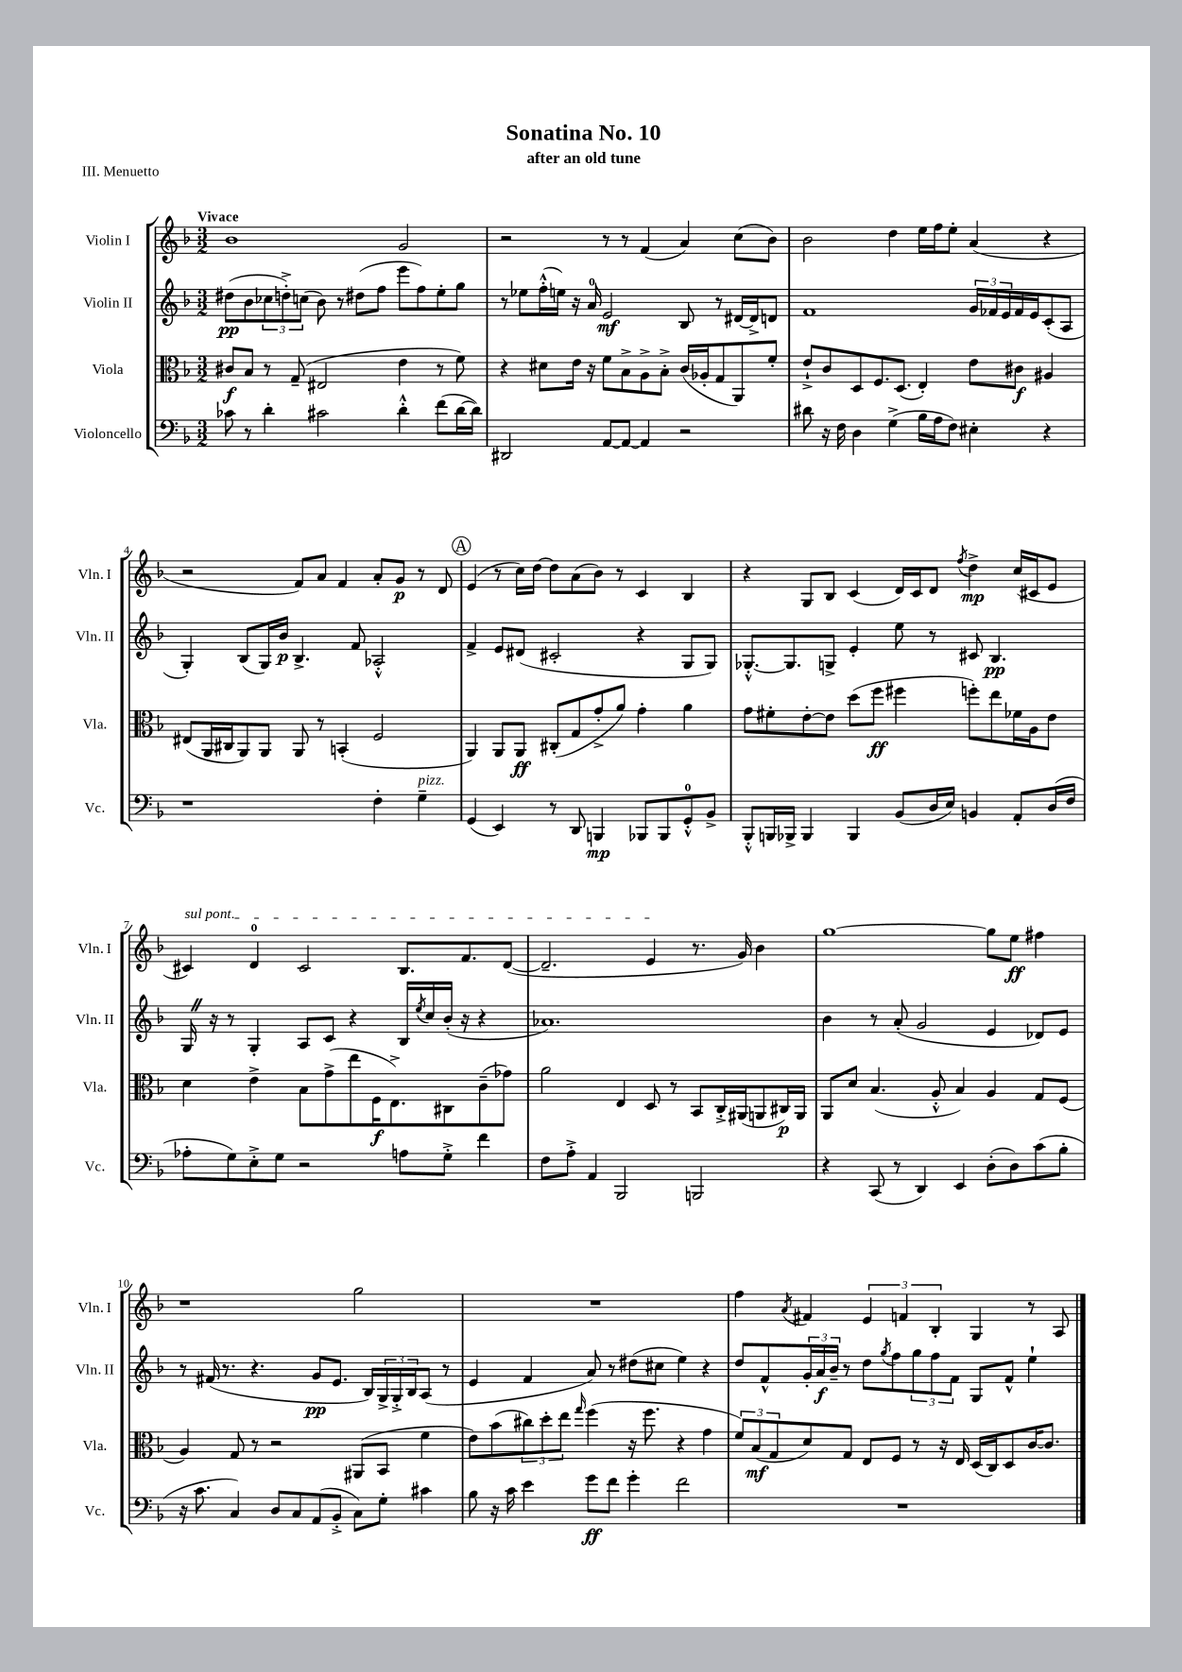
\header { title = "Sonatina No. 10" subtitle = "after an old tune" piece = "III. Menuetto" }
<<
\new StaffGroup <<
\new Staff = "s0" \with { instrumentName = "Violin I" shortInstrumentName = "Vln. I" } {
    \clef treble \key f \major \numericTimeSignature \time 3/2 \tempo "Vivace"
    bes'1 g'2 |
    r2 r8 r8 f'4( a'4) c''8( bes'8) |
    bes'2 d''4 e''16 f''16 e''8-. a'4( r4 |
    r2 f'8) a'8 f'4 a'8-. g'8\p r8 d'8 |
    \mark \markup { \circle "A" } e'4( r8 c''16) d''16~ d''8 a'8( bes'8) r8 c'4 bes4 |
    r4 g8 bes8 c'4( d'16) c'16 d'8 \acciaccatura { f''8 } d''4->\mp c''16( cis'16 e'8 |
    \once \override TextSpanner.bound-details.left.text = \markup { \italic "sul pont." } cis'4\startTextSpan) d'4-0 cis'2 bes8. f'8. d'8~( |
    d'2.-- e'4\stopTextSpan r8. g'16) bes'4 |
    g''1~ g''8 e''8\ff fis''4 |
    r1 g''2 |
    R1. |
    f''4 \acciaccatura { a'8 } fis'4 \tuplet 3/2 { e'4 f'4 bes4-. } g4 r8 a8 \bar "|." |
}
\new Staff = "s1" \with { instrumentName = "Violin II" shortInstrumentName = "Vln. II" } {
    \clef treble \key f \major \numericTimeSignature \time 3/2
    dis''8\pp( bes'8 \tuplet 3/2 { ces''8 d''8-.->) c''8( } bes'8) r8 dis''8( f''8 e'''8 f''8) e''8-. g''8 |
    r8 ees''8 f''16-.-^( e''16) r16 a'16-0 e'2\mf bes8 r8 dis'16~ dis'16-> d'8 |
    f'1 \tuplet 3/2 { g'16 fes'16 e'16 } fes'16 e'16 c'8-.( a8 |
    g4-.) bes8( g16) bes'16\p bes4.-> f'8 aes2-.-^ |
    \mark \markup { \circle "A" } f'4-> e'8 dis'8( cis'2-. r4 g8 g8) |
    ges8.~-.-^ ges8. g8-> e'4-. e''8 r8 cis'8 bes4.\pp |
    g16 \once \override BreathingSign.text = \markup { \musicglyph "scripts.caesura.straight" } \breathe r16 r8 g4-. a8 c'8 r4 bes16 \acciaccatura { e''8 } c''16 bes'16-.( r16 r4 |
    aes'1.) |
    bes'4 r8 a'8-.( g'2 e'4 des'8) e'8 |
    r8 fis'16( r8. r4. g'8\pp e'8. bes16) \tuplet 3/2 { g16-> g16-.-> bes16 } a8( r8 |
    e'4 f'4 a'8) r8 dis''8( cis''8 e''4) r4 |
    d''8 f'8-^ \tuplet 3/2 { g'16-. a'16\f bes'16-- } r8 d''8 \acciaccatura { g''8 } f''8 \tuplet 3/2 { g''8 f''8 f'8 } g8 f'8-^ e''4-! \bar "|." |
}
\new Staff = "s2" \with { instrumentName = "Viola" shortInstrumentName = "Vla." } {
    \clef alto \key f \major \numericTimeSignature \time 3/2
    cis'8\f bes8 r8 g8--( eis2 e'4 r8 f'8) |
    r4 dis'8 e'16 r16 f'8 bes8-> a8-> bes8-.-> c'16( aes16-. g8 a,8) f'8-. |
    e'8-!-> c'8 d8 f8. d8.( e4-.) e'8 cis'8\f ais4 |
    eis8( a,16 cis16 a,8) a,8 a,8 r8 b,4-.( f2 |
    \mark \markup { \circle "A" } a,4) a,8 a,8\ff cis8-.( g8 g'8-.-> a'8) g'4-. a'4 |
    g'8 fis'8-. e'8~-. e'8 d''8( f''8\ff fis''4 f''8-.) e''8 fes'16 a16 e'8 |
    d'4 e'4-> bes8 g'8->( e''8 f16\f e8.->) cis8 c'8--( ges'8) |
    a'2 e4 d8 r8 bes,8 c16-.-> ais,16( a,8 cis16\p) a,16 |
    a,8 d'8 bes4.( a8-.-^ bes4) a4 g8 f8( |
    a4) g8 r8 r2 ais,8( bes,8 f'4 |
    e'8) bes'8( \tuplet 3/2 { cis''8) d''8-. e''8 } \grace { g''16 } f''4( r16 f''8. r4 g'4 |
    \tuplet 3/2 { f'8) bes8\mf( g8 } d'8) g8 e8 f8 r8 r16 e16 d16( c16) d8 c'16~ c'8. \bar "|." |
}
\new Staff = "s3" \with { instrumentName = "Violoncello" shortInstrumentName = "Vc." } {
    \clef bass \key f \major \numericTimeSignature \time 3/2
    ces'8 r8 d'4-. cis'2 d'4-.-^ f'8( d'16~ d'16) |
    dis,2 a,8~ a,8~ a,4 r2 |
    dis'8 r16 f16 d4 g4->( bes16 a16 f8) eis4-. r4 |
    r1 f4-. g4--^\markup { \italic "pizz." } |
    \mark \markup { \circle "A" } g,4( e,4) r8 d,8 b,,4\mp bes,,8 bes,,8 g,8-0-.-^ bes,8-> |
    bes,,8-.-^ b,,16 bes,,16-> bes,,4 bes,,4 bes,8( d16 e16) b,4 a,8-. d16( f16 |
    aes8-. g8) e8-.-> g8 r2 a8 g8-.-> f'4 |
    f8 a8-.-> a,4 bes,,2 b,,2 |
    r4 c,8( r8 d,4) e,4 d8-.( d8) c'8( bes8-. |
    r16 c'8. c4) d8 c8 a,8( bes,8-.-> c8) g8-. cis'4 |
    bes8 r16 c'16 e'4 g'8\ff f'8 g'4-. f'2 |
    R1. \bar "|." |
}
>>
>>
